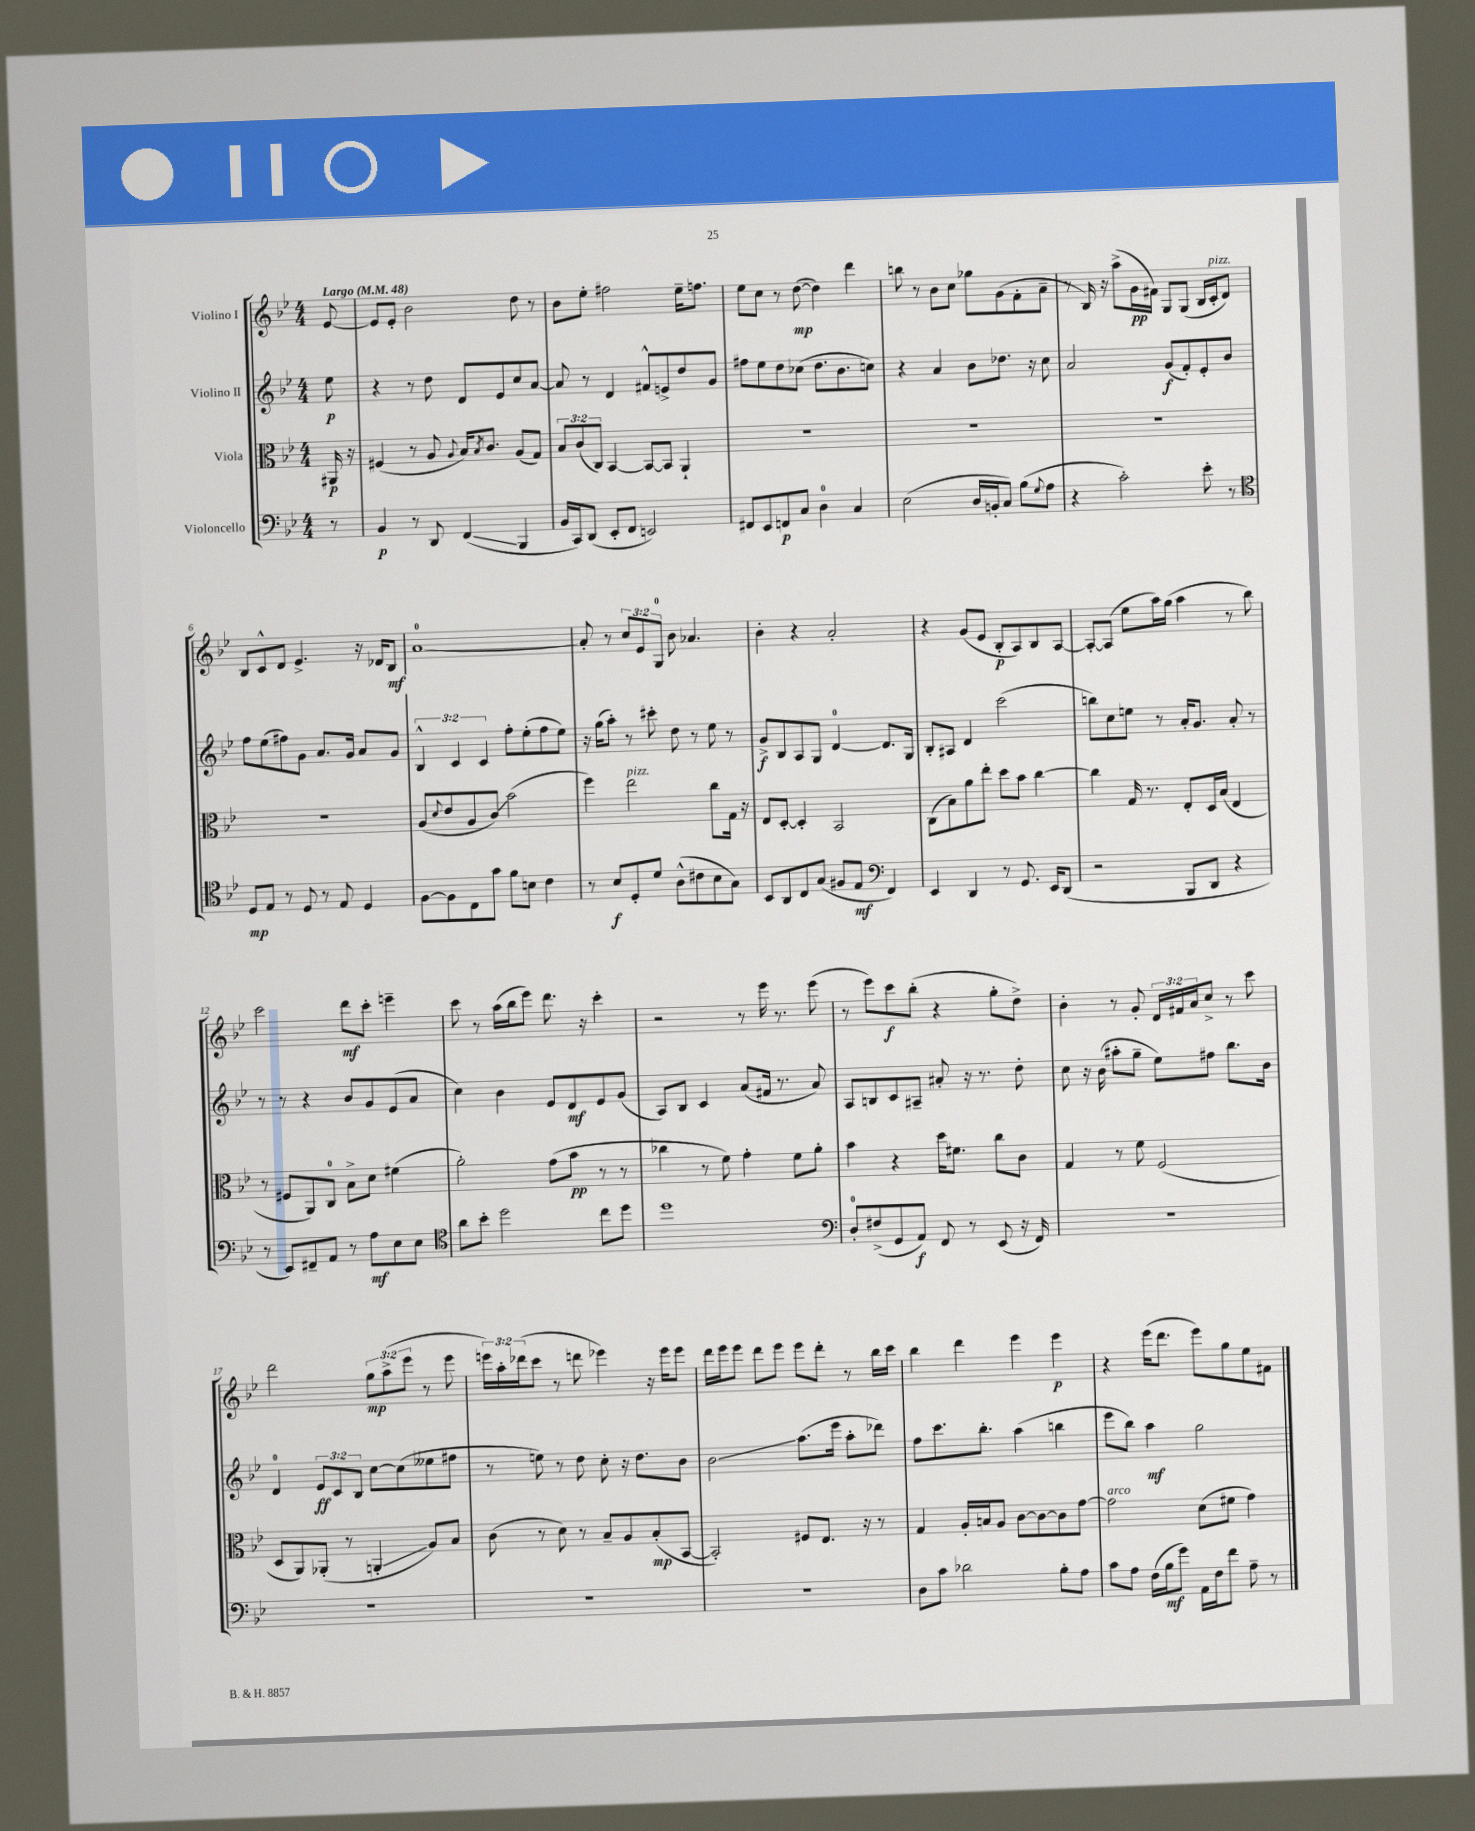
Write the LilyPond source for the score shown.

<<
\new StaffGroup <<
\new Staff = "s0" \with { instrumentName = "Violino I" } {
    \clef treble \key bes \major \numericTimeSignature \time 4/4 \override Staff.TupletNumber.text = #tuplet-number::calc-fraction-text \partial 8 \tempo "Largo" 4 = 48
    ees'8~ |
    ees'8 ees'8-. bes'2 d''8 r8 |
    bes'8 ees''8-. fis''2 ees''16-- f''8. |
    ees''8 c''8 r8 d''8~\mp( d''4) d'''4 |
    b''8 r8 bes'8 c''8 ges''8 g'8( f'8-. a'8-- |
    r8 bes16) r16 a''8->( g'16\pp fis'16) g8 g8( bes16 c'16-.^\markup { \italic "pizz." } d'8) |
    bes8 c'8-^ d'8 ees'4.-> r16 des'16 bes8\mf |
    a'1-0~ |
    a'8-. r8 \tuplet 3/2 { c''8 ees'8 g8-0 } bes'8 aes'4. |
    bes'4-. r4 a'2-. |
    r4 g'8( ees'8 bes8-.\p a8) bes8 a8~ |
    a8~-. a8( ees''8 a''16) g''16( a''4 r8 bes''8) |
    c'''2 d'''8\mf c'''8-. e'''4-- |
    c'''8 r8 a''16( bes''16 ees'''8) d'''8. r16 c'''4-. |
    r2 r8 ees'''16 r8. ees'''8( |
    r8 ees'''8) c'''8\f bes''8-.( r4 g''8-. d''8->) |
    bes'4-. r8 g'8-. \tuplet 3/2 { d'16 fis'16 a'16 } c''8-> r8 c'''8 |
    d'''2 \tuplet 3/2 { g''8\mp a''8->( ees'''8 } r8 ees'''8 |
    \tuplet 3/2 { e'''16) a''16-. des'''16( } c'''8 r8 d'''8 ees'''4) r16 ees'''16 ees'''8 |
    d'''16 ees'''16 ees'''8 d'''8 ees'''8 ees'''8 d'''8-. r8 bes''16 c'''16 |
    bes''4 d'''4 ees'''4 ees'''4\p |
    r4 ees'''16( d'''8. ees'''8) g''8 ees''8 fis'8 \bar "|." |
}
\new Staff = "s1" \with { instrumentName = "Violino II" } {
    \clef treble \key bes \major \numericTimeSignature \time 4/4 \override Staff.TupletNumber.text = #tuplet-number::calc-fraction-text \partial 8
    ees''8\p |
    r4 r8 d''8 d'8 ees'8 c''8 a'8~ |
    a'8 r8 d'4 fis'8-^ e'8-> d''8 g'8 |
    fis''8 ees''8 d''8 ces''8( d''8. bes'8. c''8) |
    r4 a'4 bes'8 des''8. r16 c''8 |
    a'2 g'8\f( f'8-.) ees'8-. bes'8 |
    f''8 ees''8( fis''8) g'8 a'8. g'16 a'8 g'8 |
    \tuplet 3/2 { bes4-^ c'4 c'4 } f''8-. ees''8-.( f''8 ees''8) |
    r16 g''16( a''8-.) r8 cis'''8-. d''8 r8 ees''8 r8 |
    g'8->\f bes8 a8 g8 d'4-0~ d'8. g16 |
    bes8-. ais8 d'4 c'''2( |
    b''8) c''8 e''8 r8 a'16-. g'8. a'8-. r8 |
    r8 r8 r4 bes'8 g'8 ees'8( a'8 |
    c''4) bes'4 ees'8 d'8\mf ees'8 g'8( |
    a8) bes8 c'4 a'8( fis'16 r8. a'8) |
    a8 b8 c'8 ais8-- ais'8-. r16 r8. d''8-. |
    c''8 r16 bes'16( ais''8-. g''8-- ees''8) fis''8 bes''8. bes'16 |
    d'4-0 \tuplet 3/2 { ees'8\ff c'8 bes8 } c''8~ c''8( eeses''8 fis''8 |
    r8 e''8) r8 d''8 c''8-. r16 d''8. bes'8 |
    bes'2\glissando a''8.( ees'''16 a''8-. des'''8) |
    f''8 c'''8. bes''8.-. a''4( b''4 |
    ees'''8 bes''8) a''4\mf g''2 \bar "|." |
}
\new Staff = "s2" \with { instrumentName = "Viola" } {
    \clef alto \key bes \major \numericTimeSignature \time 4/4 \override Staff.TupletNumber.text = #tuplet-number::calc-fraction-text \partial 8
    ais,16\p r16 |
    fis4( r8 a8 \appoggiatura { a8 } bes16) \acciaccatura { bes8 } c'8. a8( g8) |
    \tuplet 3/2 { bes8 c'8( c8) } bes,4~ bes,8~ bes,8 a,4-! |
    R1 |
    R1 |
    R1 |
    R1 |
    a8( \appoggiatura { d'8 } ees'8 a8 c'8\glissando) bes'2( |
    f''4) ees''2^\markup { \italic "pizz." } c''8 g16 r16 |
    ees8 d8~-. d4-. bes,2 |
    c8( bes8) a'8 ees''8-. d''8 bes'8 c''4~ |
    c''4 g16 r8. ees8-. d16 bes16( ees4 |
    r8 fis8 a,8) c8-0 bes8-> d'8 fis'4( |
    a'2-.) g'8( bes'8\pp r8 r8 |
    ces''4 r8 f'8) g'4-. f'8 a'8-. |
    bes'4 r4 d''16 fis'8. c''8 c'8 |
    g4 r8 f'8 f2( |
    d8 a,8) aes,8-.( r8 a,4-.\glissando a8) bes8 |
    c'8( r8 d'8) r8 bes8-- a8 bes8-.\mp( bes,8~ |
    bes,2-.) fis8 ees8. r16 r8 |
    g4 a16-. b16 a8 c'8~ c'8~ c'8 g'8~ |
    g'2^\markup { \italic "arco" } d'8( fis'8 g'4) \bar "|." |
}
\new Staff = "s3" \with { instrumentName = "Violoncello" } {
    \clef bass \key bes \major \numericTimeSignature \time 4/4 \partial 8
    r8 |
    bes,4\p r8 d,8 f,4\glissando( bes,,4 |
    bes,16 c,16) d,8( ees,8-. f,8 e,2) |
    fis,8 ees,8 f,8\p c8 d4-0 c4 |
    ees2( d16 b,16-. c8) bes8( \appoggiatura { g8 } a8 |
    r4 c'2-.) ees'8-. r8 |
    \clef tenor d8\mp ees8 r8 d8 r8 ees8 d4 |
    f8~ f8 c8 g'8 f'8 b8 c'4 |
    r8 bes8\f d8-. d'8 a8-^( cis'8 bes8 g8) |
    bes,8 a,8 c8 g8( fis8 ees8\mf \clef bass f,4) |
    ees,4 d,4 r8 g,8. ees,16 d,8( |
    r2 bes,,8 d,8 r4 |
    r8 ees,8) fis,8-- a,8 r8 a8\mf ees8 ees8 |
    \clef tenor a'8 bes'8-. d''2 c''8 d''8 |
    d''1 |
    \clef bass d8-0-. fis8->( g,8 a,8\f) f,8 r8 ees,8( r16 f,16) |
    R1 |
    R1 |
    R1 |
    R1 |
    d8 c'8 des'2 bes8-. a8 |
    c'8 a8 f16( bes16\mf g'8) a,16 f16 f'8 a8-- r8 \bar "|." |
}
>>
>>
